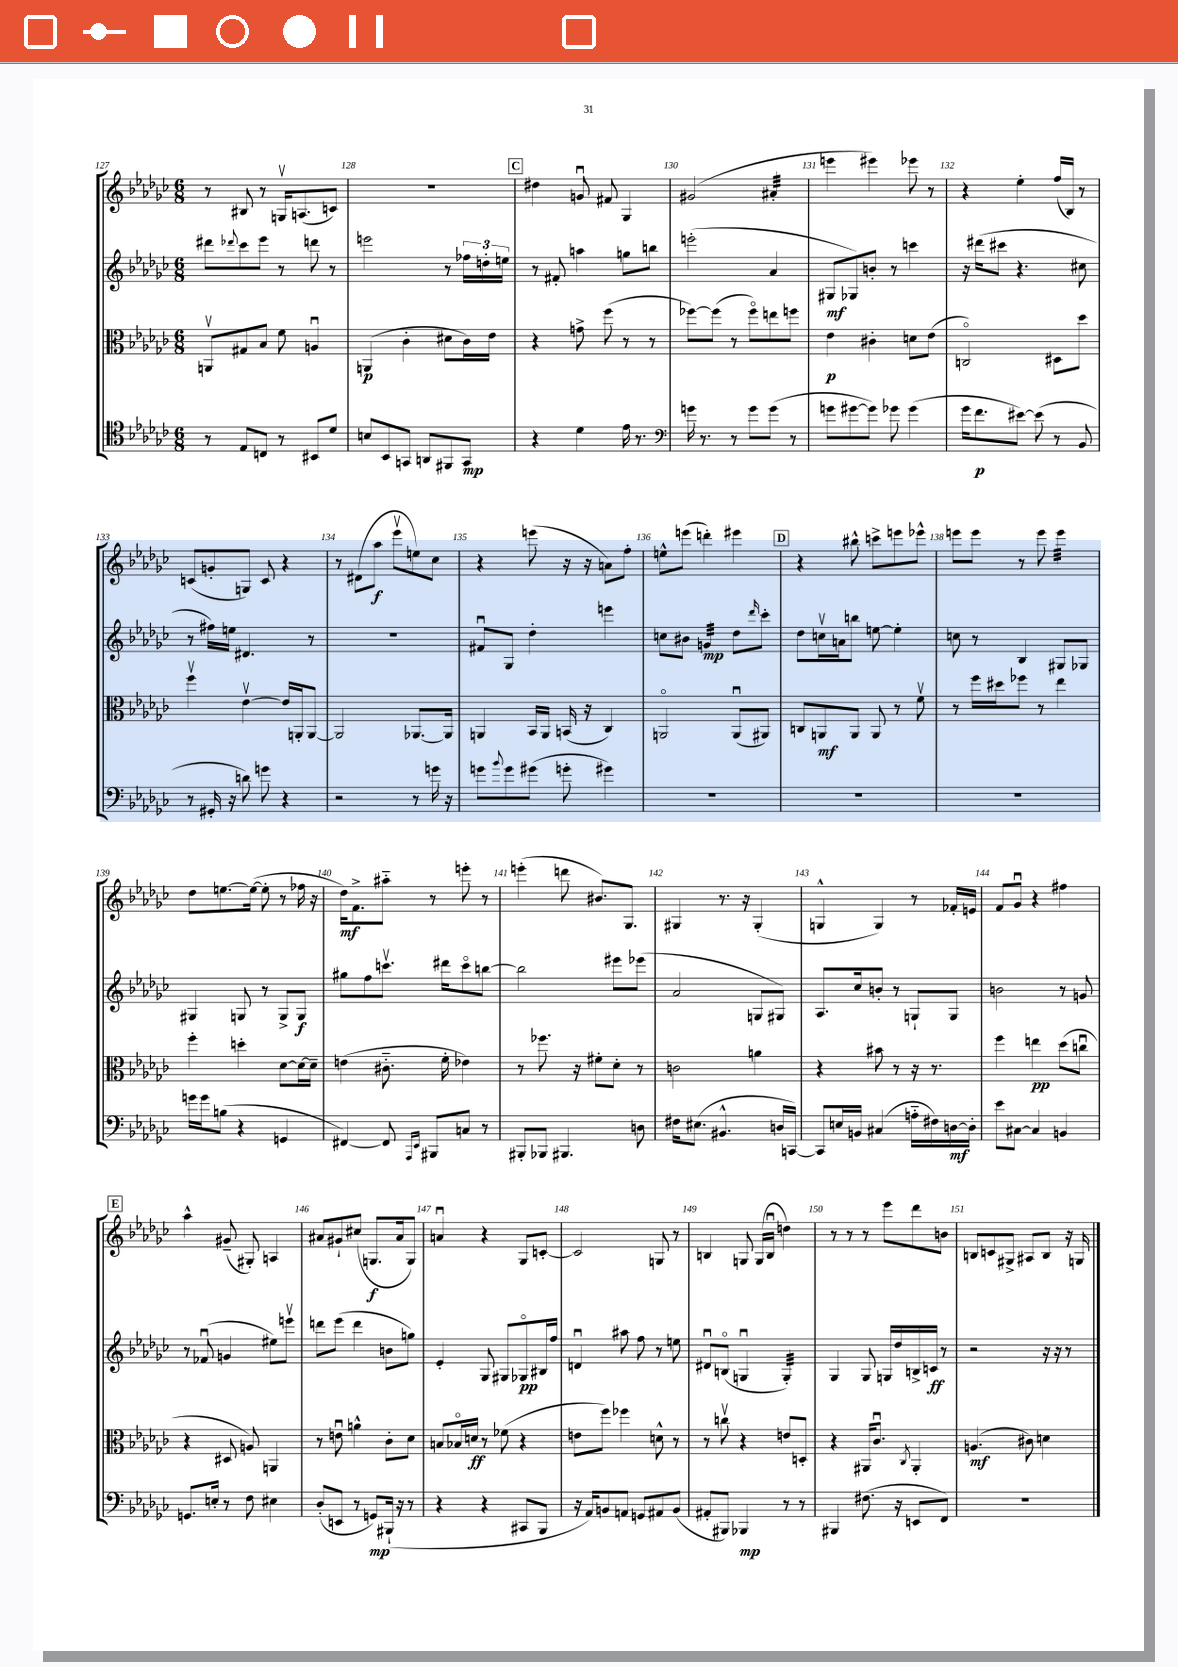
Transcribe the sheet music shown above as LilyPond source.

<<
\new StaffGroup <<
\new Staff = "s0" {
    \clef treble \key ges \major \numericTimeSignature \time 6/8
    r8 bis8 r8 g16\upbow a8.( c'8) |
    R2. |
    \mark \markup { \box "C" } dis''4 g'8\downbow fis'8 ges4 |
    gis'2( ais'4:32-. |
    e'''4 eis'''4) ees'''8 r8 |
    r4 ees''4-. f''16( bes16) r8 |
    c'8( g'8-. g8) c'8 r4 |
    r8 dis'8( aes''8\f ees'''8\upbow e''8) ces''8 |
    r4 e'''8( r16 r16 a'8) f''8-. |
    e''8-^ e'''8( d'''4-.) eis'''4 |
    \mark \markup { \box "D" } r4 bis''8-^ c'''8-> e'''8 ees'''8-^ |
    e'''8 e'''8 r8 e'''8 e'''4:32 |
    des''8 e''8.~ e''16~( e''8-. r8 fes''16 r16 |
    des''16\mf) f'8.-> ais''8-_ r8 e'''8-. r8 |
    e'''4-.( d'''8 bis'8.) ges8. |
    gis4 r8. r16 gis4-.( |
    g4-^ g4) r8 fes'16-. e'16 |
    f'8 ges'8\downbow r4 fis''4 |
    \mark \markup { \box "E" } aes''4-^ gis'8--( gis8-.) a4 |
    ais'8 gis'8-! cis''8( g8.\f ais'16 g8) |
    a'4\downbow r4 ges8 c'8~-. |
    c'2 g8 r8 |
    b4 g8 g16( b16\downbow d''4) |
    r8 r8 r8 ees'''8 des'''8 b'8 |
    b8 c'8 gis8-> ais8 b8 r16 g16 \bar "|." |
}
\new Staff = "s1" {
    \clef treble \key ges \major \numericTimeSignature \time 6/8
    dis'''8 \appoggiatura { des'''8 } ces'''8 ees'''8 r8 d'''8 r8 |
    e'''2 r8 \tuplet 3/2 { fes''16 d''16-. e''16 } |
    \mark \markup { \box "C" } r8 fis'8-. a''4 g''8 b''8 |
    e'''2-.( aes'4 |
    gis8\mf ges8) b'8-. r8 c'''4 |
    r16 dis'''16( cis'''8 r4. cis''8 |
    r8 fis''16) e''16 dis'4. r8 |
    R2. |
    fis'8\downbow ges8 des''4-. e'''4 |
    c''8 bis'8 g'4:32\mp des''8 \grace { des'''16 } ces'''8-. |
    \mark \markup { \box "D" } des''8 c''16\upbow a'16 b''8 e''8~ e''4-. |
    c''8 r8 bes4 gis8 ges8 |
    gis4 g8 r8 g8-> g8\f |
    gis''8 f''8 c'''8.\upbow dis'''16 c'''8\flageolet b''8~ |
    b''2 eis'''8 ees'''8( |
    aes'2 g8 gis8) |
    aes8. ces''16 b'8-. r8 g8-! g8 |
    b'2 r8 g'8 |
    \mark \markup { \box "E" } r8 fes'8\downbow( g'4 eis''8) e'''8\upbow |
    d'''8 ees'''8( d'''4 b'8 g''8) |
    ees'4-. ges8 gis8 ges8\flageolet\pp bis16 f''16 |
    d'4\downbow ais''8 f''8 r8 e''8 |
    dis'8\downbow b8\flageolet( g4\downbow g4:32-.) |
    ges4 ges8 g16 des''16 b16-> c'16\ff r8 |
    r2 r16 r16 r8 \bar "|." |
}
\new Staff = "s2" {
    \clef alto \key ges \major \numericTimeSignature \time 6/8
    a,8\upbow gis8 bes8 f'8 a4\downbow |
    a,4\p( ces'4-. dis'8 ces'16) ees'16 |
    \mark \markup { \box "C" } r4 g'8-> f''8( r8 r8 |
    fes''8~) fes''8( r8 fes''8\flageolet) e''8 f''8 |
    ees'4\p cis'4-. d'8 ees'8( |
    c2\flageolet) dis8 des''8 |
    f''4\upbow ees'4~\upbow ees'16 a,16-. a,8~ |
    a,2 aes,8.~ aes,16 |
    a,4 bes,16 a,16 b,16( r16 ces4) |
    a,2\flageolet a,8\downbow( ais,8) |
    \mark \markup { \box "D" } c8 a,8\mf a,8 a,8 r8 f'8\upbow |
    r8 f''16 dis''16 fes''8 r8 ees''4 |
    f''4-. d''4-. des'8~ des'16~ des'16-- |
    e'4( cis'8.-_ f'16-. ees'4) |
    r8 fes''8. r16 fis'8-. des'8-. r8 |
    c'2 a'4 |
    r4 bis'8 r8 r16 r8. |
    f''4 e''4\pp des''8( c''8\downbow |
    \mark \markup { \box "E" } r4 dis8 a8) a,4 |
    r8 e'8\downbow a'4-^ ces'8-. des'8 |
    b8 bes16\flageolet d'16\ff r8 fes'8( r4 |
    e'8 f''8) fes''4 d'8-^ r8 |
    r8 c''8\upbow r4 e'8 d8-. |
    r4 ais,16 ces'8.\downbow \acciaccatura { ces8 } ais,4-. |
    a4.\mf( cis'8) d'4 \bar "|." |
}
\new Staff = "s3" {
    \clef tenor \key ges \major \numericTimeSignature \time 6/8
    r8 ees8 c8 r8 bis,8 des'8 |
    b8 bes,8 g,8 a,8 fis,8 g,8\mp |
    \mark \markup { \box "C" } r4 des'4 ees'16 r8. |
    \clef bass g'16 r8. r8 g'8 g'8( r8 |
    g'8 gis'8~ gis'8) ges'8 ges'4( |
    ges'16 f'8.\p eis'8~) eis'8( r8 bes,8 |
    r8 gis,16-. r16 d'8) g'8 r4 |
    r2 r8 g'16 r16 |
    g'8 \appoggiatura { bes'8 } g'8 gis'8( g'8-. gis'4) |
    R2. |
    \mark \markup { \box "D" } R2. |
    R2. |
    g'16 g'16 b8( r4 g,4 |
    fis,4~) fis,8 \grace { aes,,16 ees,16 } bis,,8 c8 r8 |
    bis,,8-. bes,,8 bis,,4. d8 |
    fis16 eis8.( bis,4.-^ d16 c,16~) |
    c,8 e16 b,16 cis4( a16-_ fis16) d16~\mf d16-. |
    ees'8 cis8~ cis4 b,4 |
    \mark \markup { \box "E" } g,8. e16-. r8 f8 eis4 |
    des8-.( e,8 r8 g,8\mp) bis,,16-!( r16 r8 |
    r4 r4 cis,8 bes,,8 |
    r16 aes,16) b,8 a,8 g,8 ais,8 b,8( |
    ais,8-. bis,,8) bes,,4\mp r8 r8 |
    bis,,4 fis8.( r16 e,8 f,8) |
    R2. \bar "|." |
}
>>
>>
\layout { \context { \Score currentBarNumber = #127 \override BarNumber.break-visibility = ##(#f #t #t) barNumberVisibility = #all-bar-numbers-visible } }
